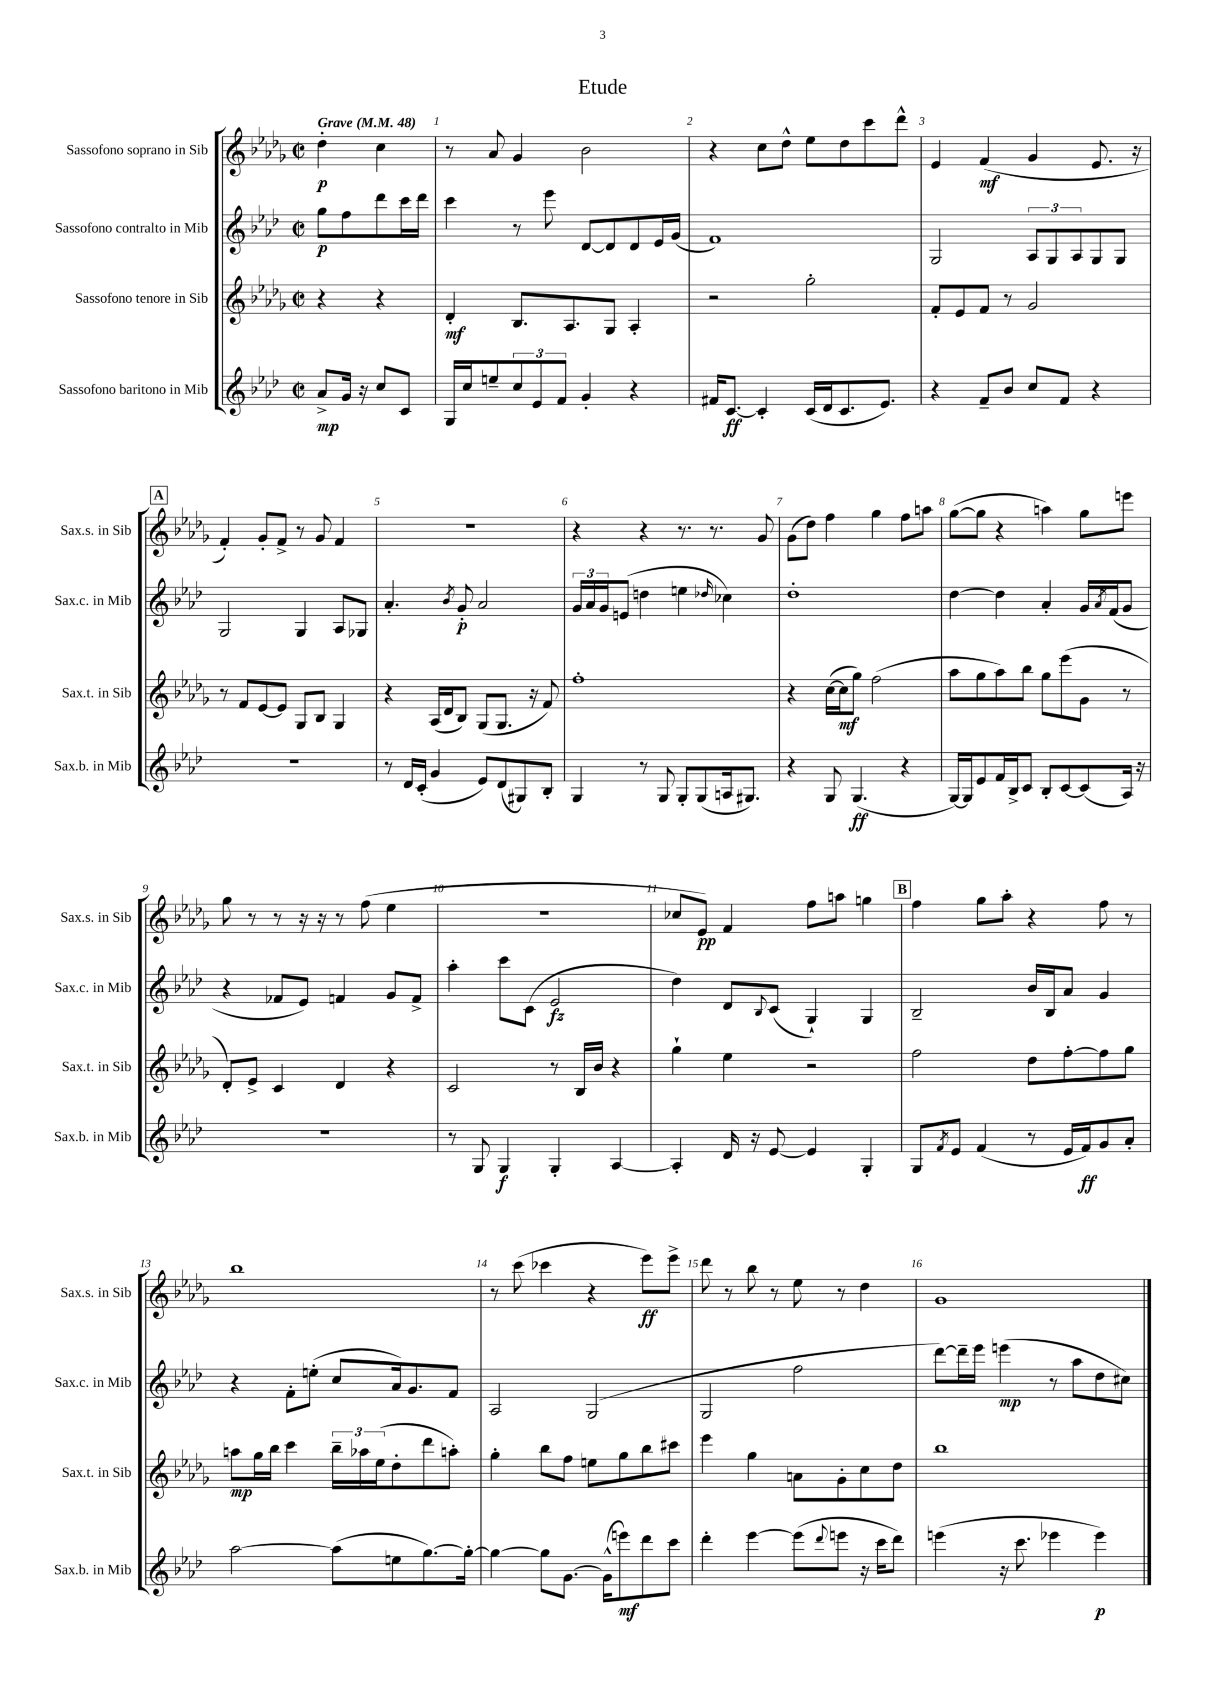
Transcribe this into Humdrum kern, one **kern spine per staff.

**kern	**kern	**kern	**kern
*staff4	*staff3	*staff2	*staff1
*clefG2	*clefG2	*clefG2	*clefG2
*k[b-e-a-d-]	*k[b-e-a-d-g-]	*k[b-e-a-d-]	*k[b-e-a-d-g-]
*M2/2	*M2/2	*M2/2	*M2/2
*met(c|)	*met(c|)	*met(c|)	*met(c|)
*MM48	*MM48	*MM48	*MM48
8a-^/L	4r	8gg\L	4dd-'\
16g/Jk	.	8ff\	.
16r	.	.	.
8cc/L	4r	8ddd-\	4cc\
8c/J	.	16ccc\L	.
.	.	16ddd-\JJ	.
=	=	=	=
16G/LL	4d-'/	4ccc\	8r
16cc/J	.	.	.
8ee~/	.	.	8a-/
12cc/	8.B-/L	8r	4g-/
12e-/	.	.	.
.	.	8eee-\	.
12f/J	.	.	.
.	8.A-/	.	.
4g'/	.	[8d-/L	2b-\
.	8G-/J	8d-/]	.
4r	4A-'/	8d-/	.
.	.	16e-/L	.
.	.	(16g/JJ	.
=	=	=	=
16f#/LK	2r	1f)	4r
[8.c/J	.	.	.
4c'/]	.	.	8cc\L
.	.	.	8dd-^^\J
(16c/LL	2gg-'\	.	8ee-\L
16d-/J	.	.	.
8.c/	.	.	8dd-\
.	.	.	8ccc\
8.e-/J)	.	.	.
.	.	.	8ddd-^^\J
=	=	=	=
4r	8f'/L	2G/	4e-/
.	8e-/	.	.
8f~/L	8f/J	.	(4f/
8b-/J	8r	.	.
8cc/L	2g-/	12A-/L	4g-/
.	.	12G/	.
8f/J	.	.	.
.	.	12A-/	.
4r	.	8G/	8.e-/
.	.	8G/J	.
.	.	.	16r
=	=	=	=
1r	8r	2G/	4f'/)
.	8f/L	.	.
.	[8e-/	.	8g-'/L
.	8e-/]J	.	8f^/J
.	8G-/L	4G/	8r
.	8B-/J	.	8g-/
.	4G-/	8A-/L	4f/
.	.	8G-/J	.
=	=	=	=
8r	4r	4.a-'/	1r
16d-/LL	.	.	.
(16c'/JJ	.	.	.
4g/	(16A-/LL	.	.
.	16d-/J	.	.
.	.	8qb-/	.
.	8B-/J)	8g'/	.
8e-/L)	(8G-/L	2a-/	.
(8d-/	8.G-/J	.	.
8G#/)	.	.	.
.	16r	.	.
8B-'/J	8f/)	.	.
=	=	=	=
4G/	1ff'	24g/LL	4r
.	.	24a-/	.
.	.	24g/J	.
.	.	(8e/J	.
8r	.	4dd\	4r
8G/	.	.	.
8G'/L	.	4ee\	8.r
(8G/	.	.	.
.	.	.	8.r
.	.	16qqdd-/	.
16A/k	.	4cc-\)	.
8.G#/J)	.	.	.
.	.	.	8g-/
=	=	=	=
4r	4r	1dd-'	(8g-\L
.	.	.	8dd-\J)
8G/	([16cc\LL	.	4ff\
.	16cc\]J	.	.
(4.G/	8gg-\J)	.	.
.	(2ff\	.	4gg-\
4r	.	.	8ff\L
.	.	.	8aa\J
=	=	=	=
[16G/LL)	8aa-\L	[4dd-\	([8gg-\L
16G/]J	.	.	.
8e-/	8gg-\	.	8gg-\]J
16f/L	8aa-\)	4dd-\]	4r
16B-^/J	.	.	.
8c/J	8bb-\J	.	.
8B-'/L	8gg-\L	4a-'/	4aa\)
[8c/	(8eee-\	.	.
(8c/]	8g-\J	16g/LL	8gg-\L
.	.	8qa-/	.
.	.	(16f/J	.
16A-/Jk)	8r	8g/J	8eee\J
16r	.	.	.
=	=	=	=
1r	8d-'/L)	4r	8gg-\
.	8e-^/J	.	8r
.	4c/	8f-/L	8r
.	.	8e-/J)	16r
.	.	.	16r
.	4d-/	4f/	8r
.	.	.	(8ff\
.	4r	8g/L	4ee-\
.	.	8f^/J	.
=	=	=	=
8r	2c/	4aa-'\	1r
8G/	.	.	.
4G/	.	8ccc\L	.
.	.	(8c\J	.
4G'/	8r	2e-/	.
.	16B-/LL	.	.
.	16b-/JJ	.	.
[4A-/	4r	.	.
=	=	=	=
4A-'/]	4gg-`\	4dd-\)	8cc-/L
.	.	.	8e-/J)
16d-/	4ee-\	8d-/L	4f/
16r	.	.	.
.	.	8qqB-/	.
[8e-/	.	(8c/J	.
4e-/]	2r	4G`/)	8ff\L
.	.	.	8aa\J
4G'/	.	4G/	4gg\
=	=	=	=
8G/L	2ff\	2B-~/	4ff\
8qf/	.	.	.
8e-/J	.	.	.
(4f/	.	.	8gg-\L
.	.	.	8aa-'\J
8r	8dd-\L	16b-/LL	4r
.	.	16B-/J	.
16e-/LL	[8ff'\	8a-/J	.
16f/J)	.	.	.
8g/	8ff\]	4g/	8ff\
8a-'/J	8gg-\J	.	8r
=	=	=	=
[2aa-\	8aa\L	4r	1bb-
.	16gg-\L	.	.
.	16bb-\JJ	.	.
.	4ccc\	8f'\L	.
.	.	(8ee'\J	.
(8aa-\]L	24bb-~\LL	8cc/L	.
.	24aa-\	.	.
.	(24ee-\J	.	.
8ee\	8dd-'\	16a-/k)	.
.	.	8.g/	.
[8.gg\)	8ddd-\	.	.
.	8aa'\J)	8f/J	.
16gg'\_Jk	.	.	.
=	=	=	=
4gg\_	4gg-'\	2A-/	8r
.	.	.	(8ccc\
8gg\]L	8bb-\L	.	4ccc-\
[8.g\J	8ff\J	.	.
.	8ee\L	(2G/	4r
(16g^^\]LK	.	.	.
8eee\)	8gg-\	.	.
8ddd-\	8bb-\	.	8eee-\L)
8ccc\J	8ccc#\J	.	8eee-^\J
=	=	=	=
4ddd-'\	4eee-\	2G/	8ddd-\
.	.	.	8r
[4eee-\	4gg-\	.	8bb-\
.	.	.	8r
(8eee-\]L	8a\L	2ff\	8ee-\
8qqddd-/	.	.	.
8eee\J	8g-'\	.	8r
16r	8cc\	.	4dd-\
16ccc\LK	.	.	.
8ddd-\J)	8dd-\J	.	.
=	=	=	=
(4eee\	1bb-	[8ddd-\L)	1g-
.	.	16ddd-~\]L	.
.	.	16eee-\JJ	.
16r	.	(4eee\	.
8.ccc\	.	.	.
4eee-\	.	8r	.
.	.	8aa-\L	.
4eee-\)	.	8dd-\	.
.	.	8cc#\J)	.
==	==	==	==
*-	*-	*-	*-
